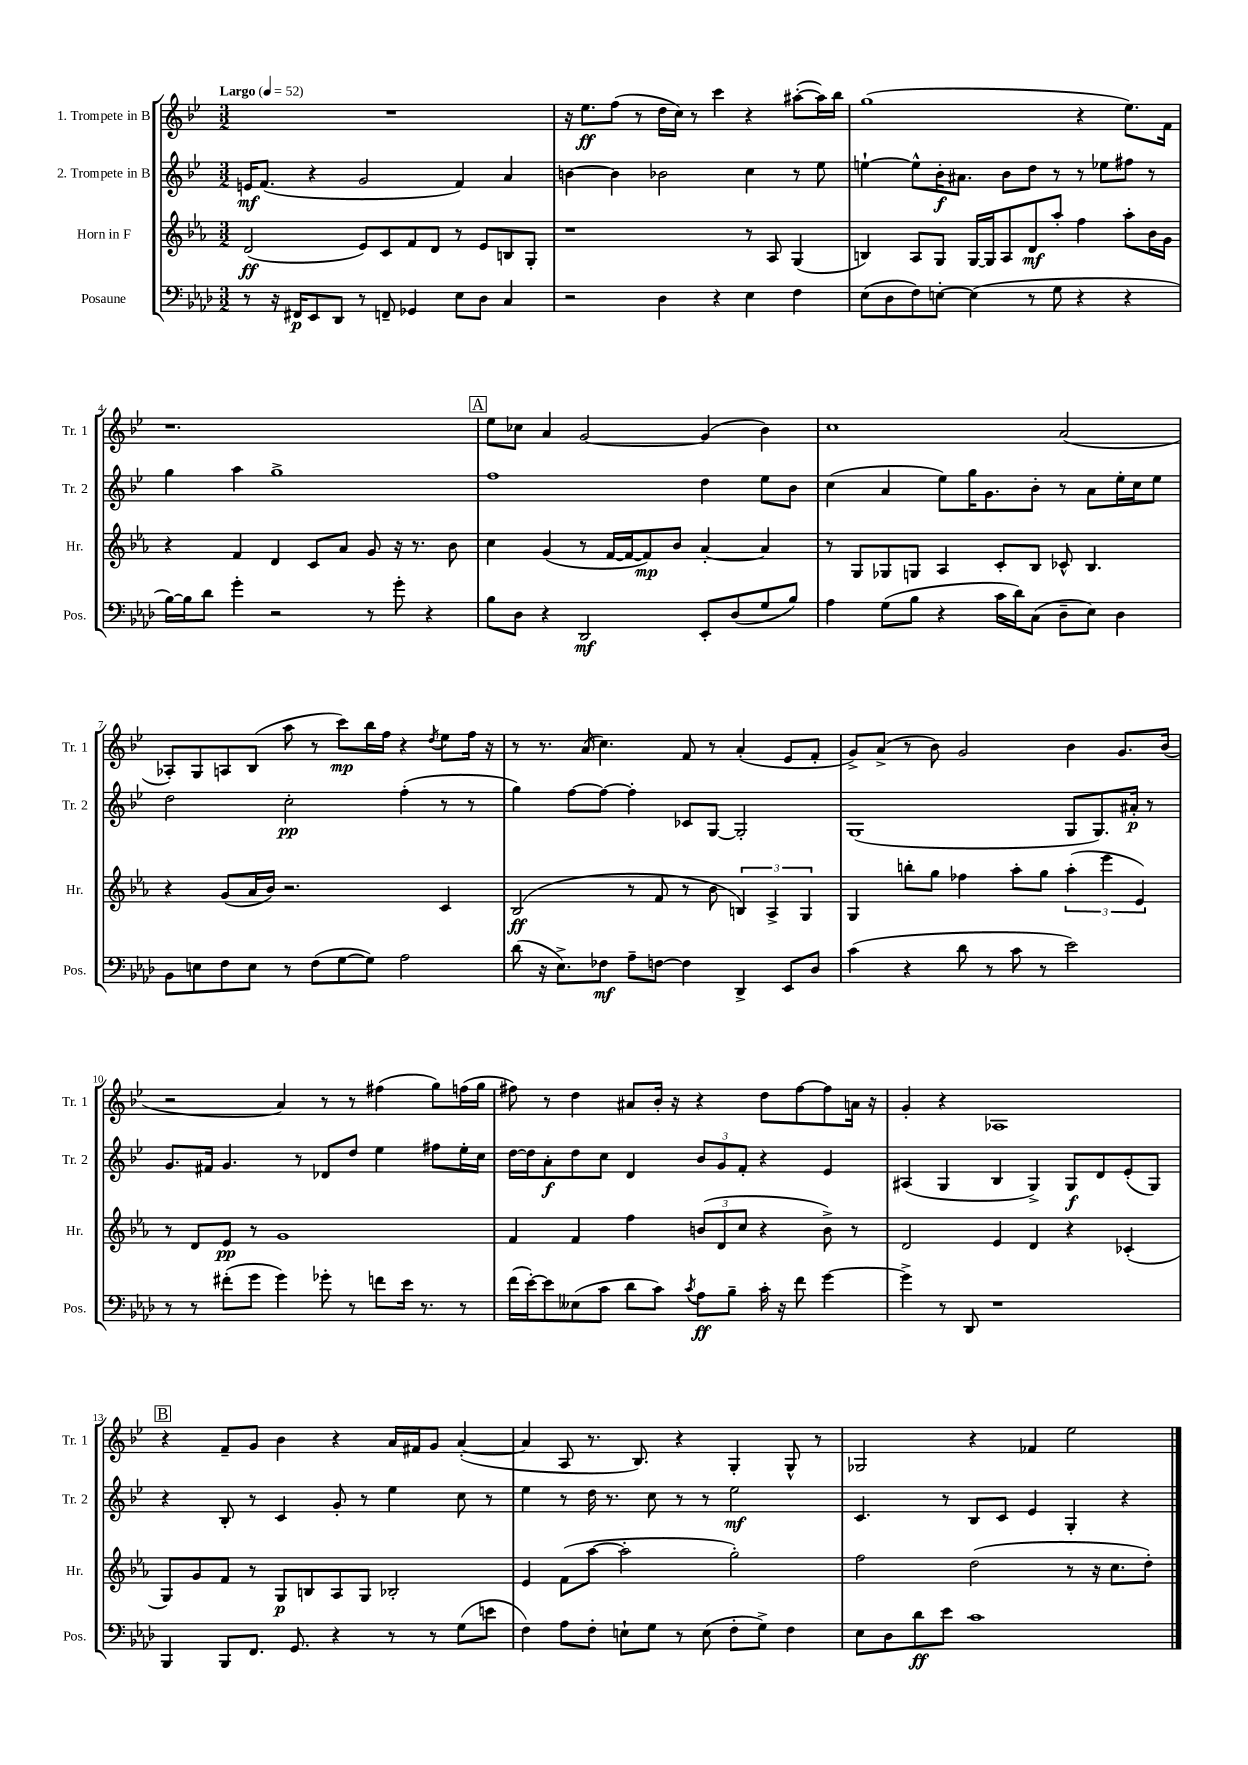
<<
\new StaffGroup <<
\new Staff = "s0" \with { instrumentName = "1. Trompete in B" shortInstrumentName = "Tr. 1" } {
    \clef treble \key bes \major \numericTimeSignature \time 3/2 \tempo "Largo" 4 = 52
    \autoBeamOff R1. |
    r16 ees''8.[\ff f''8]( r8 d''16[ c''16]) r8 c'''4 r4 ais''8[~-.( ais''16) bes''16] |
    g''1( r4 ees''8.[) f'16] |
    r1. |
    \mark \markup { \box "A" } ees''8[ ces''8] a'4 g'2~ g'4( bes'4) |
    c''1 a'2( |
    aes8[-.) g8 a8 bes8]( a''8 r8 c'''8[\mp) bes''16 f''16] r4 \acciaccatura { d''8 } ees''8[ f''16] r16 |
    r8 r8. a'16( c''4.) f'8 r8 a'4-.( ees'8[ f'8]-. |
    g'8[->) a'8]->( r8 bes'8) g'2 bes'4 g'8.[ bes'16]( |
    r2 a'4) r8 r8 fis''4( g''8[) f''16( g''16] |
    fis''8) r8 d''4 ais'8[ bes'16]-. r16 r4 d''8[ fis''8~ fis''8 a'16] r16 |
    g'4-. r4 aes1 |
    \mark \markup { \box "B" } r4 f'8[-- g'8] bes'4 r4 a'16[ fis'16 g'8] a'4~-.( |
    a'4 a8 r8. bes8.) r4 g4-. g8-^ r8 |
    ges2 r4 fes'4 ees''2 \bar "|." |
}
\new Staff = "s1" \with { instrumentName = "2. Trompete in B" shortInstrumentName = "Tr. 2" } {
    \clef treble \key bes \major \numericTimeSignature \time 3/2
    \autoBeamOff e'16[\mf f'8.]( r4 g'2 f'4) a'4 |
    b'4~ b'4 bes'2 c''4 r8 ees''8 |
    e''4~-! e''8[-^ bes'16-.\f ais'8.] bes'8[ d''8] r8 r8 ees''8[ fis''8] r8 |
    g''4 a''4 g''1-> |
    \mark \markup { \box "A" } f''1 d''4 ees''8[ bes'8] |
    c''4( a'4 ees''8[) g''16 g'8. bes'8]-. r8 a'8[ ees''16-. c''16 ees''8] |
    d''2 c''2-.\pp f''4-.( r8 r8 |
    g''4) f''8[~ f''8]~ f''4-. ces'8[ g8]~ g2-. |
    g1( g8[ g8.) ais'16]-.\p r8 |
    g'8.[ fis'16] g'4. r8 des'8[ d''8] ees''4 fis''8[ ees''16-. c''16] |
    d''16[~ d''16 a'8-.\f d''8 c''8] d'4 \tuplet 3/2 { bes'8[ g'8 f'8]-. } r4 ees'4 |
    ais4( g4 bes4 g4->) g8[\f d'8 ees'8-.( g8]) |
    \mark \markup { \box "B" } r4 bes8-. r8 c'4 g'8-. r8 ees''4 c''8 r8 |
    ees''4 r8 d''16 r8. c''8 r8 r8 ees''2\mf |
    c'4. r8 bes8[ c'8] ees'4 g4-. r4 \bar "|." |
}
\new Staff = "s2" \with { instrumentName = "Horn in F" shortInstrumentName = "Hr." } {
    \clef treble \key ees \major \numericTimeSignature \time 3/2
    \autoBeamOff d'2\ff( ees'8[) c'8 f'8 d'8] r8 ees'8[ b8 g8]-. |
    r1 r8 aes8 g4( |
    b4) aes8[ g8] g16[~ g16 aes8 d'8\mf aes''8]-. f''4 aes''8[-. bes'16 g'16] |
    r4 f'4 d'4 c'8[ aes'8] g'8 r16 r8. bes'8 |
    \mark \markup { \box "A" } c''4 g'4( r8 f'16[~ f'16~ f'8\mp) bes'8] aes'4~-. aes'4 |
    r8 g8[ ges8 g8] aes4 c'8[-. bes8] ces'8-^ bes4. |
    r4 g'8[( aes'16 bes'16]) r2. c'4 |
    bes2\ff( r8 f'8 r8 bes'8 \tuplet 3/2 { b4) aes4-> g4 } |
    g4 b''8[-. g''8] fes''4 aes''8[-. g''8] \tuplet 3/2 { aes''4-.( ees'''4 ees'4) } |
    r8 d'8[ ees'8]\pp r8 g'1 |
    f'4 f'4 f''4 \tuplet 3/2 { b'8[( d'8 c''8] } r4 b'8->) r8 |
    d'2 ees'4 d'4 r4 ces'4-.( |
    \mark \markup { \box "B" } g8[) g'8 f'8] r8 g8[\p b8 aes8 g8] bes2-. |
    ees'4 f'8[( aes''8]~ aes''2-. g''2-.) |
    f''2 d''2( r8 r16 c''8.[ d''8]-.) \bar "|." |
}
\new Staff = "s3" \with { instrumentName = "Posaune" shortInstrumentName = "Pos." } {
    \clef bass \key aes \major \numericTimeSignature \time 3/2
    \autoBeamOff r8 r16 fis,16[\p ees,8 des,8] r8 f,8-- ges,4 ees8[ des8] c4 |
    r2 des4 r4 ees4 f4 |
    ees8[( des8 f8) e8]~-. e4( r8 g8 r4 r4 |
    bes16[~) bes16 des'8] g'4-. r2 r8 g'8-. r4 |
    \mark \markup { \box "A" } bes8[ des8] r4 des,2\mf ees,8[-. des8( g8 bes8]) |
    aes4 g8[( bes8] r4 c'16[ des'16) c8]( des8[-- ees8]) des4 |
    bes,8[ e8 f8 e8] r8 f8[( g8~ g8]) aes2 |
    des'8( r16 ees8.[->) fes8]\mf aes8[-- f8]~ f4 des,4-> ees,8[ des8] |
    c'4( r4 des'8 r8 c'8 r8 ees'2) |
    r8 r8 fis'8[-.( g'8] g'4) ges'8-. r8 f'8[ ees'16] r8. r8 |
    f'16[( ees'16~-.) ees'8 eeses8( c'8] des'8[ c'8]) \acciaccatura { c'8 } aes8[\ff bes8]-- c'16-. r16 f'8 g'4~ |
    g'4-> r8 des,8 r1 |
    \mark \markup { \box "B" } bes,,4 bes,,8[ f,8.] g,8. r4 r8 r8 g8[( e'8] |
    f4) aes8[ f8]-. e8[-! g8] r8 e8( f8[-. g8]->) f4 |
    ees8[ des8 des'8\ff ees'8] c'1 \bar "|." |
}
>>
>>
